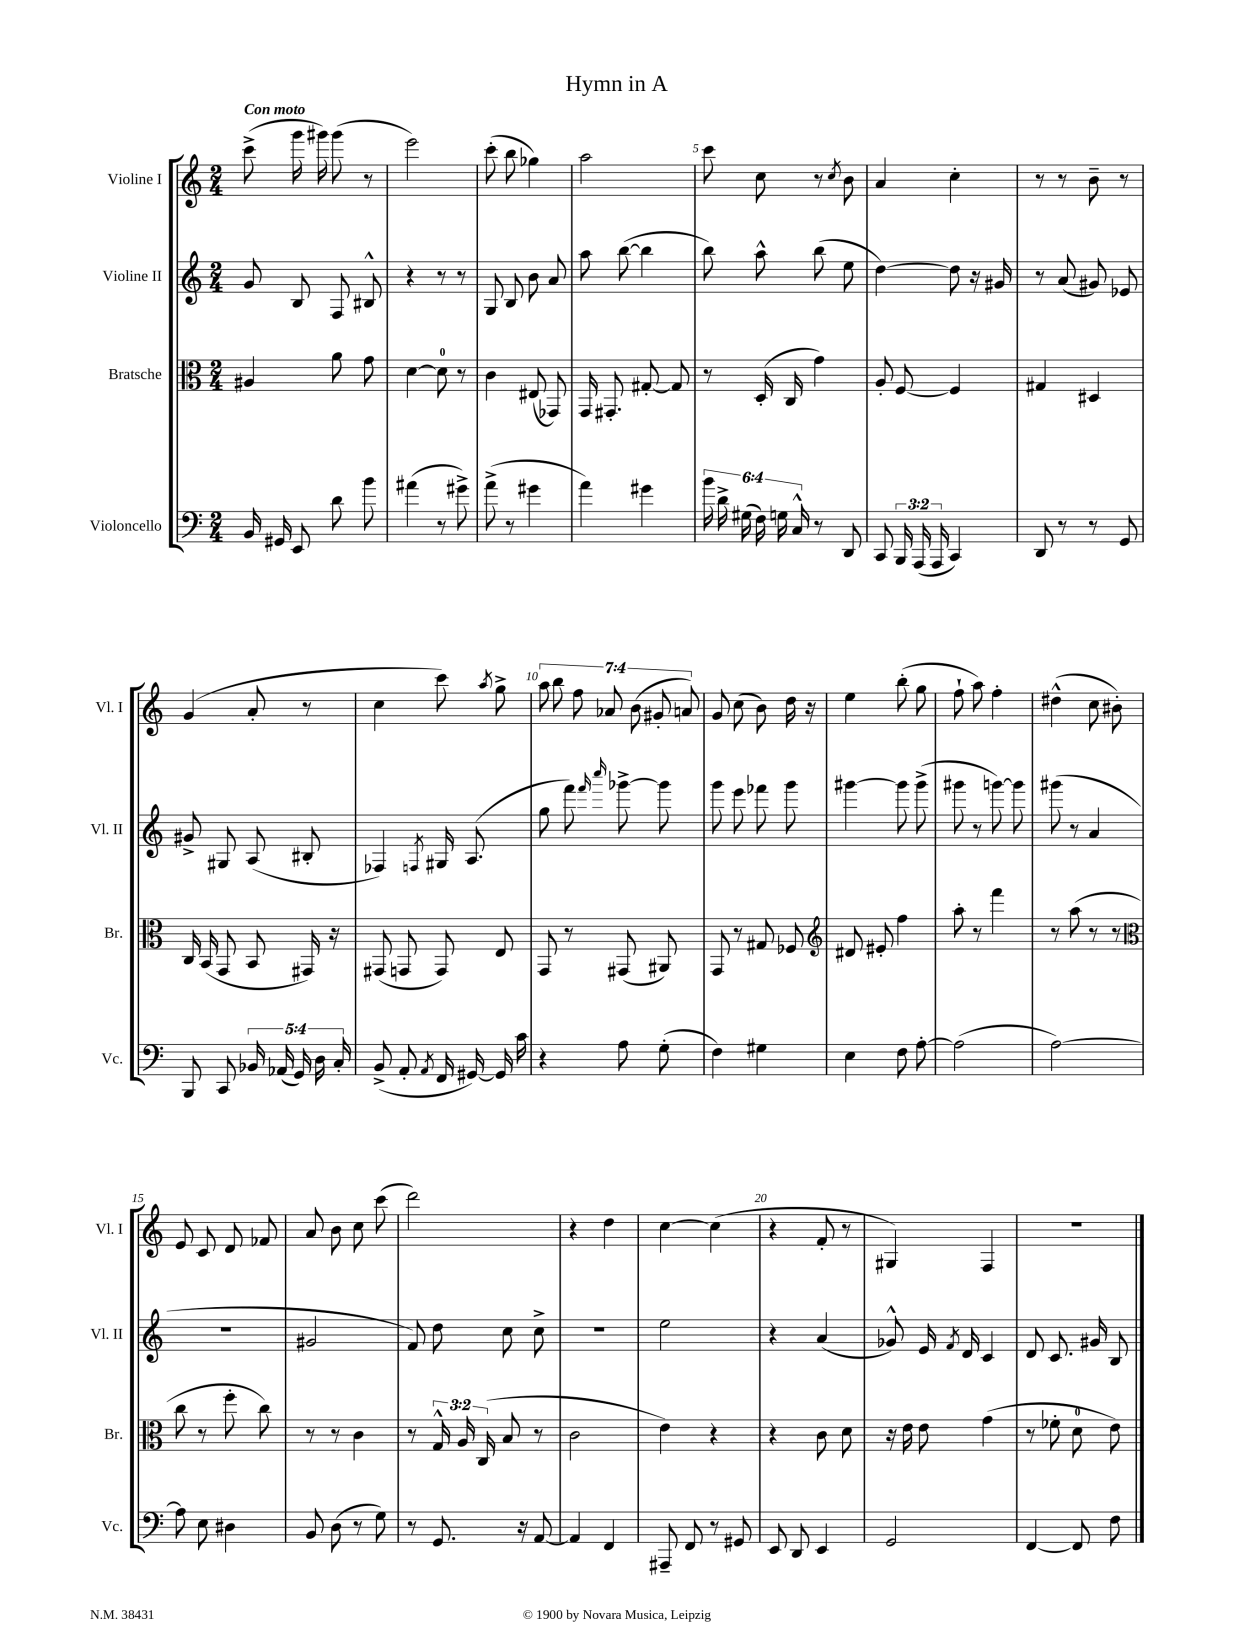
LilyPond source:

\header { title = "Hymn in A" }
<<
\new StaffGroup <<
\new Staff = "s0" \with { instrumentName = "Violine I" shortInstrumentName = "Vl. I" } {
    \clef treble \key c \major \numericTimeSignature \time 2/4 \override Staff.TupletNumber.text = #tuplet-number::calc-fraction-text \tempo "Con moto"
    \autoBeamOff c'''8->( g'''16 gis'''16) gis'''8( r8 |
    e'''2) |
    c'''8-.( b''8 ges''4) |
    a''2 |
    c'''8 c''8 r8 \acciaccatura { c''8 } b'8 |
    a'4 c''4-. |
    r8 r8 b'8-- r8 |
    g'4( a'8-. r8 |
    c''4 c'''8) \acciaccatura { a''8 } g''8-> |
    \tuplet 7/4 { a''8 b''8 f''8 aes'8 b'8( gis'8-. a'8) } |
    g'8 c''8( b'8) d''16 r16 |
    e''4 b''8-.( g''8 |
    f''8-! a''8) f''4-. |
    dis''4-^( c''8 bis'8-.) |
    e'8 c'8 d'8 fes'8 |
    a'8 b'8 c''8 c'''8( |
    d'''2) |
    r4 d''4 |
    c''4~ c''4( |
    r4 f'8-. r8 |
    gis4) f4 |
    r2 \bar "|." |
}
\new Staff = "s1" \with { instrumentName = "Violine II" shortInstrumentName = "Vl. II" } {
    \clef treble \key c \major \numericTimeSignature \time 2/4
    \autoBeamOff g'8 b8 f8 bis8-^ |
    r4 r8 r8 |
    g8 b8 b'8 a'8 |
    a''8 b''8~( b''4 |
    b''8) a''8-^ b''8( e''8 |
    d''4~) d''8 r16 gis'16 |
    r8 a'8( gis'8) ees'8 |
    gis'8-> gis8 a8( bis8-. |
    fes4) \acciaccatura { f8 } gis16 a8.( |
    g''8 f'''8) \grace { f'''16 c''''16 } ges'''8~-> ges'''8 |
    g'''8 e'''8 fes'''8 g'''8 |
    gis'''4~ gis'''8 gis'''8->( |
    gis'''8 r8 g'''8~) g'''8 |
    gis'''8( r8 a'4 |
    r2 |
    gis'2 |
    f'8) d''8 c''8 c''8-> |
    R2 |
    e''2 |
    r4 a'4( |
    ges'8-^) e'16 \acciaccatura { f'8 } d'16 c'4 |
    d'8 c'8. gis'16 b8 \bar "|." |
}
\new Staff = "s2" \with { instrumentName = "Bratsche" shortInstrumentName = "Br." } {
    \clef alto \key c \major \numericTimeSignature \time 2/4 \override Staff.TupletNumber.text = #tuplet-number::calc-fraction-text
    \autoBeamOff ais4 a'8 g'8 |
    d'4~ d'8-0 r8 |
    c'4 eis8( ges,8) |
    g,16 gis,8.-. gis8~-. gis8 |
    r8 d16-.( c16 g'4) |
    a8-. f8~ f4 |
    gis4 dis4 |
    c16 b,16( g,8 b,8 gis,16) r16 |
    gis,8( g,8 g,8) e8 |
    g,8 r8 gis,8( ais,8) |
    g,8 r8 gis8 fes8 |
    \clef treble dis'8 eis'8-. f''4 |
    a''8-. r8 f'''4 |
    r8 a''8( r8 r8 |
    \clef alto c''8 r8 f''8-. c''8) |
    r8 r8 c'4 |
    r8 \tuplet 3/2 { g16-^ a16 c16( } b8 r8 |
    c'2 |
    e'4) r4 |
    r4 c'8 d'8 |
    r16 e'16 e'8 g'4( |
    r8 fes'8-. d'8-0 e'8) \bar "|." |
}
\new Staff = "s3" \with { instrumentName = "Violoncello" shortInstrumentName = "Vc." } {
    \clef bass \key c \major \numericTimeSignature \time 2/4 \override Staff.TupletNumber.text = #tuplet-number::calc-fraction-text
    \autoBeamOff b,16 gis,16 e,8 d'8 b'8 |
    ais'4( r8 gis'8->) |
    a'8->( r8 gis'4 |
    a'4) gis'4 |
    \tuplet 6/4 { b'16 d'16-> gis16( f16) g16 c16-^ } r8 d,8 |
    c,8 \tuplet 3/2 { b,,16 a,,16( a,,16 } c,4) |
    d,8 r8 r8 g,8 |
    b,,8 c,8 \tuplet 5/4 { bes,16 aes,16( g,16) d16 c16-. } |
    b,8->( a,8-. \acciaccatura { a,8 } f,16 gis,16~) gis,16 c'16 |
    r4 a8 g8-.( |
    f4) gis4 |
    e4 f8 a8~-. |
    a2( |
    a2~) |
    a8 e8 dis4 |
    b,8 d8( r8 g8) |
    r8 g,8. r16 a,8~ |
    a,4 f,4 |
    ais,,8-- f,8 r8 gis,8 |
    e,8 d,8 e,4 |
    g,2 |
    f,4~ f,8 f8 \bar "|." |
}
>>
>>
\layout { \context { \Score \override BarNumber.break-visibility = ##(#f #t #t) barNumberVisibility = #(every-nth-bar-number-visible 5) } }
